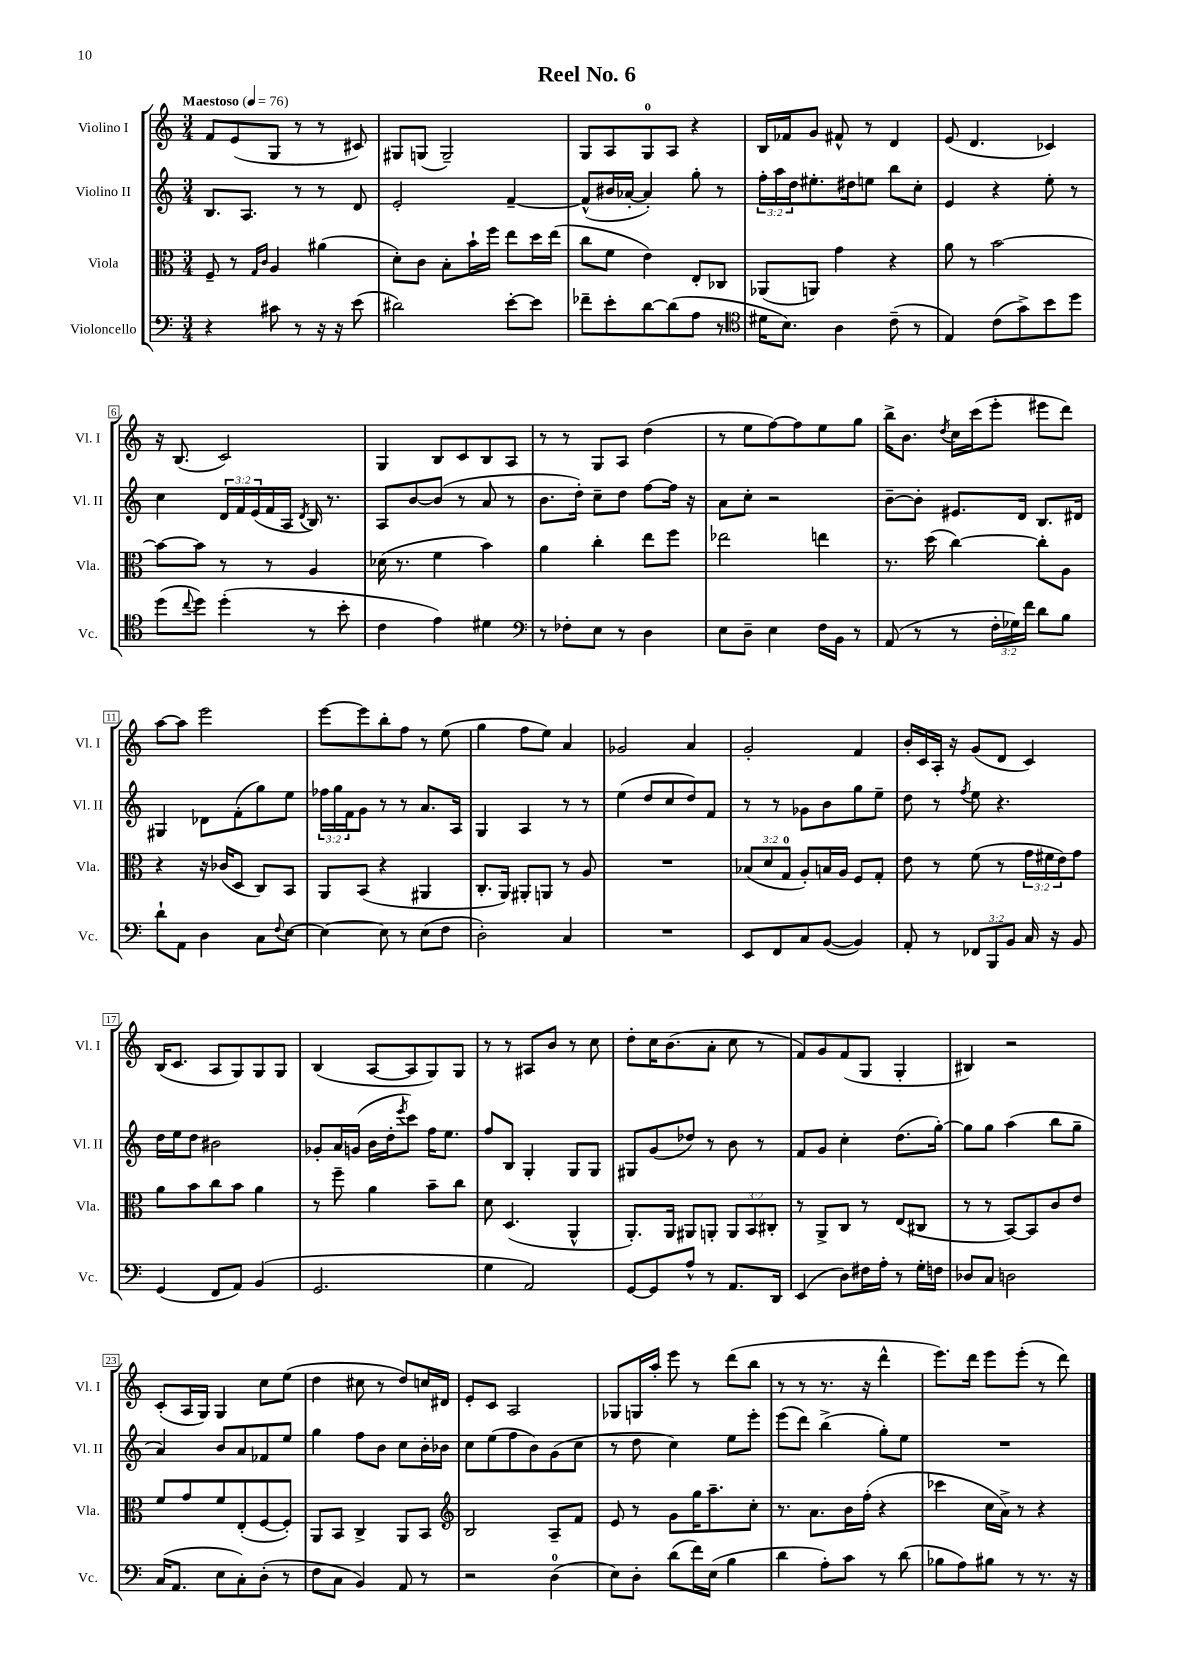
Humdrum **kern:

**kern	**kern	**kern	**kern
*staff4	*staff3	*staff2	*staff1
*clefF4	*clefC3	*clefG2	*clefG2
*k[]	*k[]	*k[]	*k[]
*M3/4	*M3/4	*M3/4	*M3/4
*MM76	*MM76	*MM76	*MM76
4r	8F~	8.B	8f
.	8r	.	(8e
.	.	8.A	.
.	16qqG	.	.
.	16qqc	.	.
8c#	4A	.	8G
8r	.	8r	8r
16r	(4a#	8r	8r
16r	.	.	.
(8e	.	8d	8c#)
=	=	=	=
2d#)	8d')	2e'	8G#
.	8c	.	(8G
.	8B'	.	2G~)
.	16b`	.	.
.	16ff	.	.
[8e'	8ee	[4f~	.
8e]	16dd	.	.
.	(16ee	.	.
=	=	=	=
8f-~	8cc	(8f^^]	8G
8e'	8f	16b#	8A
.	.	[16a-'	.
[8d	4e)	4a-'])	8G
(8d]	.	.	8A
8A	8E'	8gg'	4r
8r	8C-	8r	.
=	=	=	=
*clefC4	*	*	*
16d#	(8AA-	24ff'	16B
.	.	24aa	.
8.B)	.	.	16f-
.	.	24dd	.
.	8AA)	8.ee#'	8g
4A	4g	.	8f#^^
.	.	16dd#	.
.	.	8ee	8r
(8c~	4r	8bb	4d
8r	.	8cc'	.
=	=	=	=
4E)	8a	4e	(8e
.	8r	.	4.d
(8c	[2b	4r	.
8g^)	.	.	.
8b	.	8ee'	4c-)
8dd	.	8r	.
=	=	=	=
(8dd	8b_	4cc	16r
.	.	.	(8.B
8qqcc	.	.	.
8dd)	8b]	.	.
(4dd'	8r	24d	2c)
.	.	24f	.
.	.	(24e	.
.	8r	16f	.
.	.	16A	.
.	.	8qd	.
8r	4A	16B)	.
.	.	8.r	.
8b'	.	.	.
=	=	=	=
4c	(16d-	8A	4G
.	8.r	.	.
.	.	[8b	.
4e)	4f	(8b]	8B
.	.	8r	8c
4d#	4b)	8a	8B
.	.	8r	8A
=	=	=	=
*clefF4	*	*	*
8r	4a	8.b	8r
8F-'	.	.	8r
.	.	16dd')	.
8E	4cc'	8cc~	8G
8r	.	8dd	8A
4D	8ee	[8ff	(4dd
.	8ff	16ff]	.
.	.	16r	.
=	=	=	=
8E	2ee-	8a	8r
8D~	.	8cc'	8ee
4E	.	2r	[8ff)
.	.	.	8ff]
16F	4ee	.	8ee
16BB	.	.	.
8r	.	.	8gg
=	=	=	=
(8AA	8.r	[8b~	16bb^
.	.	.	8.b
8r	.	8b']	.
.	(16dd	.	.
.	.	.	8qdd
8r	[4cc)	8.e#	16cc
.	.	.	(16ccc
24F'	.	.	8eee'
24G-)	.	.	.
.	.	16d	.
24f	.	.	.
8d	8cc']	8.B	8eee#
8B	8A	.	8ddd)
.	.	16d#	.
=	=	=	=
8d`	4r	4G#	[8aa
8AA	.	.	8aa]
4D	16r	8d-	2eee
.	(16c-	.	.
.	8D	(8f'	.
8C	8C)	8gg)	.
8qqF	.	.	.
[8E	8BB	8ee	.
=	=	=	=
4E_	8AA	24ff-	[8eee
.	.	24gg	.
.	.	24f	.
.	(8BB	8g	8eee]
8E]	4r	8r	8bb'
8r	.	8r	8ff
(8E	4AA#	8.a	8r
8F	.	.	(8ee
.	.	16A	.
=	=	=	=
2D')	8.C'	4G	4gg
.	16AA)	.	.
.	8AA#'	4A	8ff
.	8AA	.	8ee)
4C	8r	8r	4a
.	8A	8r	.
=	=	=	=
2.r	2.r	(4ee	2g-
.	.	8dd	.
.	.	8cc	.
.	.	8dd)	4a
.	.	8f	.
=	=	=	=
8EE	(12B-	8r	2g'
.	12d	.	.
8FF	.	8r	.
.	12G	.	.
8C	8A')	8g-	.
([8BB	16B	8b	.
.	16A	.	.
4BB])	8F	8gg	4f
.	8G'	8ee~	.
=	=	=	=
8AA'	8e	8dd	16b'
.	.	.	16c
8r	8r	8r	16A'
.	.	.	16r
.	.	8qff	.
12FF-	(8f	8ee	(8g
12BBB	.	.	.
.	8r	4.r	8d
12BB	.	.	.
16C	24g	.	4c)
.	24f#	.	.
16r	.	.	.
.	24e)	.	.
8BB	8g	.	.
=	=	=	=
(4GG	8a	16dd	(16B
.	.	16ee	8.c
.	8b	8dd	.
8FF	8cc	2b#	8A
8AA)	8b	.	8G)
(4BB	4a	.	8G
.	.	.	8G
=	=	=	=
2.GG	8r	8g-'	(4B
.	8ff~	16a	.
.	.	(16g	.
.	4a	16b	[8A
.	.	16dd'	.
.	.	8qeee	.
.	.	8ccc)	8A]
.	8b~	16ff	8G)
.	.	8.ee	.
.	8cc	.	8G
=	=	=	=
4G	8d	8ff	8r
.	(4.D	8B	8r
2AA)	.	4G'	8A#
.	.	.	8b
.	4AA^^	8G	8r
.	.	8G	8cc
=	=	=	=
[8GG	8.AA')	8G#	8dd'
8GG]	.	(8g	16cc
.	16AA	.	(8.b
8A^^	8AA#	8dd-)	.
8r	8AA'	8r	8a'
8.AA	12AA	8b	8cc
.	12BB	.	.
.	.	8r	8r
.	12C#'	.	.
16DD	.	.	.
=	=	=	=
(4EE	8r	8f	8f)
.	8AA^	8g	8g
8D)	8C	4cc'	(8f
16F#	8r	.	8G
16A'	.	.	.
8r	(8E	(8.dd	4G'
16G'	8C#	.	.
16F	.	[16gg')	.
=	=	=	=
8D-	8r	8gg]	4B#)
8C	8r	8gg	.
2D	[8BB)	(4aa	2r
.	8BB]	.	.
.	8c	8bb	.
.	8e	8gg~	.
=	=	=	=
(16C	8f	4a)	(8c'
8.AA	.	.	.
.	8g	.	16A
.	.	.	16G)
8E	8f	8b	4G
8C')	(8E'	8a	.
(8D'	[8F	8f-	8cc
8r	8F'])	8ee	(8ee
=	=	=	=
8F	8AA	4gg	4dd
8C	8BB	.	.
4BB)	4C^	8ff	8cc#
.	.	8b	8r
8AA	8AA	8cc	8dd)
8r	8BB	16b'	16cc
.	.	16b-	16d#
=	=	=	=
*	*clefG2	*	*
2r	2B	8cc	8e'
.	.	(8ee	8c
.	.	8ff	2A
.	.	8b)	.
(4D	8A~	(8g	.
.	8f	8cc	.
=	=	=	=
8E)	8e	8r	8G-
8D'	8r	8dd	16G
.	.	.	16aa'
(8d	8g	4cc)	8eee
16f)	16gg	.	8r
(16E	8.aa~	.	.
4B	.	8ee	(8ddd
.	8cc'	8eee'	8bb
=	=	=	=
4d	8.r	(8eee	8r
.	.	8ddd)	8r
.	8.a	.	.
8A')	.	(4bb^	8.r
8c	16b	.	.
.	(16ff'	.	16r
8r	4r	8gg')	4ddd^^
(8d	.	8ee	.
=	=	=	=
8B-	4ccc-	2.r	8.eee)
8A)	.	.	.
.	.	.	16ddd
8B#	16cc	.	8eee
.	16a^)	.	.
8r	8r	.	(8eee'
8.r	4r	.	8r
.	.	.	8ddd)
16r	.	.	.
==	==	==	==
*-	*-	*-	*-
